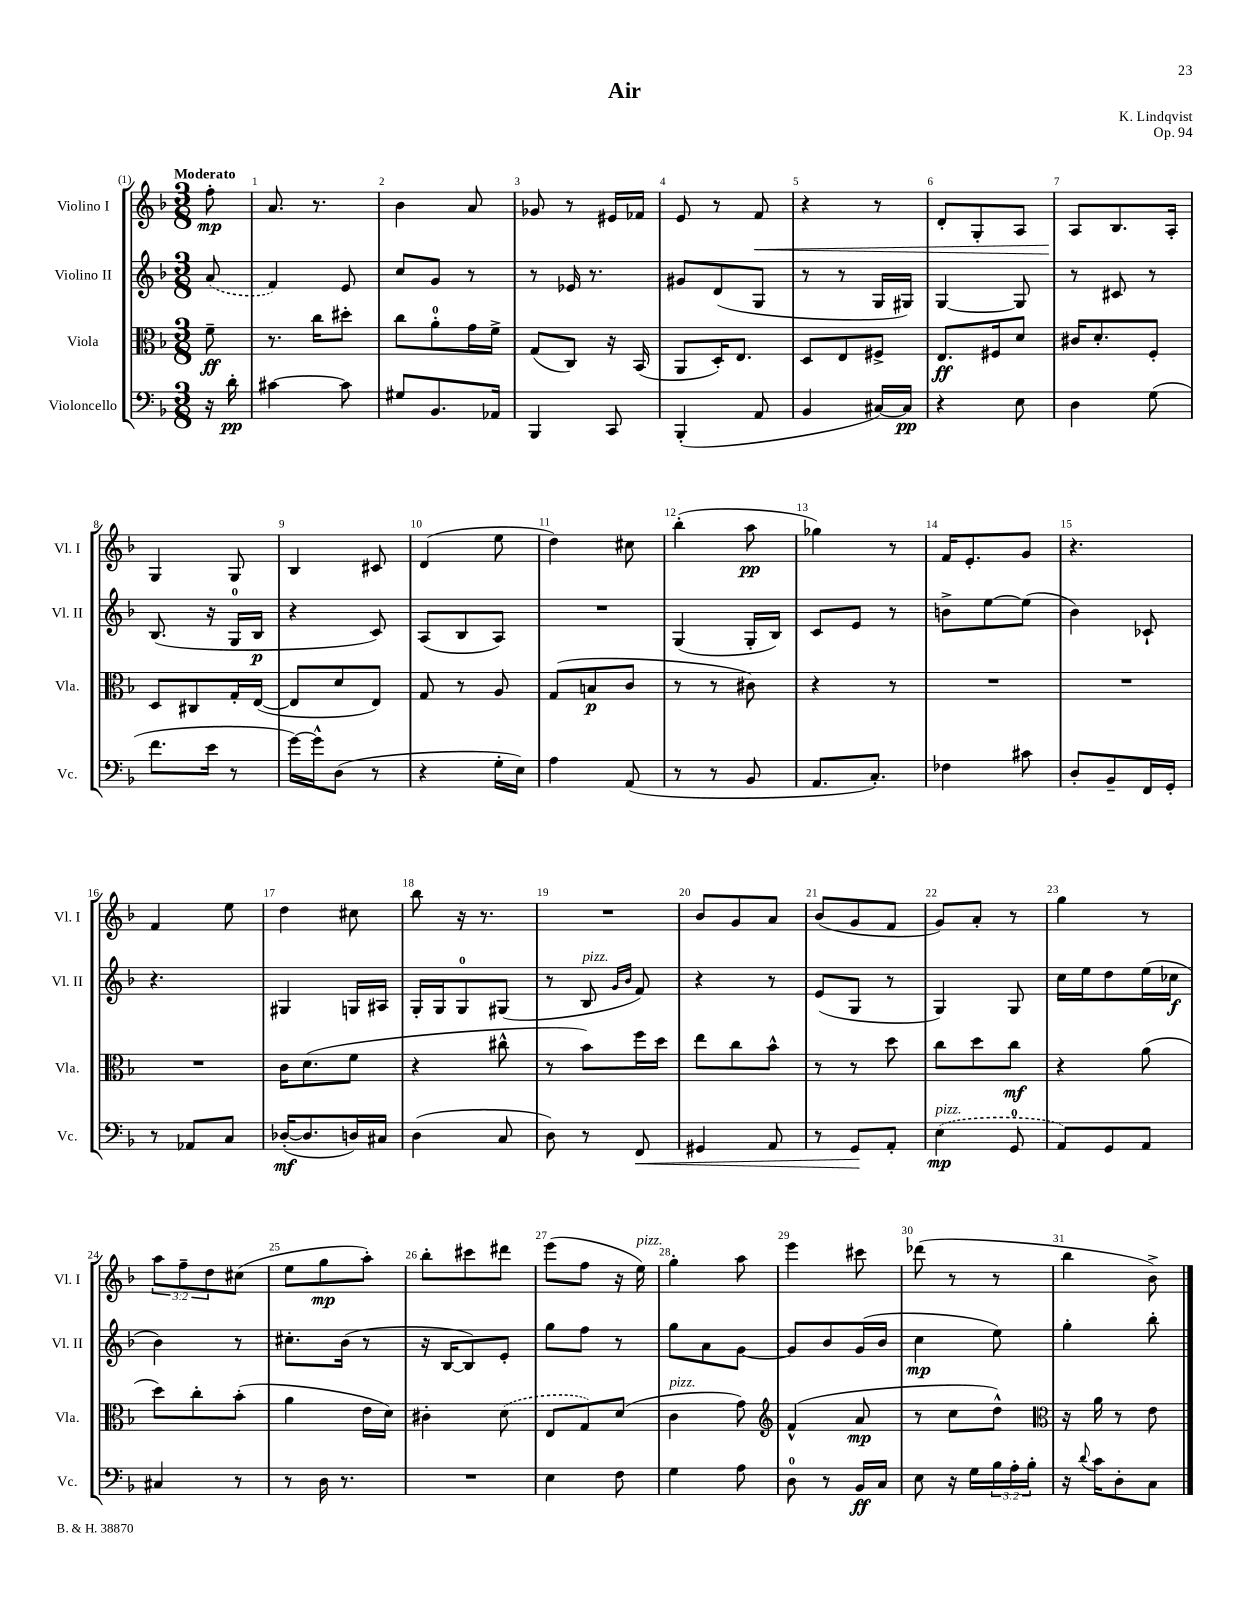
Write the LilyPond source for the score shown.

\header { title = "Air" composer = "K. Lindqvist" opus = "Op. 94" }
<<
\new StaffGroup <<
\new Staff = "s0" \with { instrumentName = "Violino I" shortInstrumentName = "Vl. I" } {
    \clef treble \key f \major \numericTimeSignature \time 3/8 \override Staff.TupletNumber.text = #tuplet-number::calc-fraction-text \partial 8 \tempo "Moderato"
    f''8-.\mp |
    a'8. r8. |
    bes'4 a'8 |
    ges'8 r8 eis'16 fes'16 |
    e'8 r8 f'8\< |
    r4 r8 |
    d'8-. g8-. a8 |
    a8\! bes8. a16-. |
    g4 g8 |
    bes4 cis'8 |
    d'4( e''8 |
    d''4) cis''8 |
    bes''4-.( a''8\pp |
    ges''4) r8 |
    f'16 e'8.-. g'8 |
    r4. |
    f'4 e''8 |
    d''4 cis''8 |
    bes''8 r16 r8. |
    R4. |
    bes'8 g'8 a'8 |
    bes'8( g'8 f'8 |
    g'8) a'8-. r8 |
    g''4 r8 |
    \tuplet 3/2 { a''8 f''8-- d''8 } cis''8( |
    e''8 g''8\mp a''8-.) |
    bes''8-. cis'''8 dis'''8 |
    e'''8( f''8 r16 e''16^\markup { \italic "pizz." }) |
    g''4-. a''8 |
    e'''4 cis'''8 |
    des'''8( r8 r8 |
    bes''4 bes'8->) \bar "|." |
}
\new Staff = "s1" \with { instrumentName = "Violino II" shortInstrumentName = "Vl. II" } {
    \clef treble \key f \major \numericTimeSignature \time 3/8 \partial 8
    \once \slurDashed a'8( |
    f'4) e'8 |
    c''8 g'8 r8 |
    r8 ees'16 r8. |
    gis'8 d'8( g8 |
    r8 r8 g16 gis16) |
    g4~ g8 |
    r8 cis'8 r8 |
    bes8.( r16 g16-0 bes16\p |
    r4 c'8) |
    a8( bes8 a8) |
    R4. |
    g4( g16-. bes16) |
    c'8 e'8 r8 |
    b'8-> e''8~ e''8( |
    bes'4) ces'8-! |
    r4. |
    gis4 g16 ais16 |
    g16-. g16 g8-0 gis8( |
    r8 bes8^\markup { \italic "pizz." } \grace { g'16 bes'16 } f'8) |
    r4 r8 |
    e'8( g8 r8 |
    g4) g8 |
    c''16 e''16 d''8 e''16( ces''16\f |
    bes'4) r8 |
    cis''8.-. bes'16( r8 |
    r16 bes16~ bes8) e'8-. |
    g''8 f''8 r8 |
    g''8 a'8 g'8~ |
    g'8 bes'8 g'16( bes'16 |
    c''4\mp e''8) |
    g''4-. bes''8-. \bar "|." |
}
\new Staff = "s2" \with { instrumentName = "Viola" shortInstrumentName = "Vla." } {
    \clef alto \key f \major \numericTimeSignature \time 3/8 \partial 8
    f'8--\ff |
    r8. c''16 dis''8-. |
    c''8 a'8-0-. g'16 f'16-> |
    g8( c8) r16 bes,16( |
    a,8 d16-.) e8. |
    d8 e8 fis8-> |
    e8.\ff fis16 d'8 |
    cis'16 d'8.-. f8-. |
    d8 cis8 g16-. e16~( |
    e8 d'8 e8) |
    g8 r8 a8 |
    g8( b8\p c'8 |
    r8 r8 cis'8) |
    r4 r8 |
    R4. |
    R4. |
    R4. |
    c'16 d'8.( f'8 |
    r4 cis''8-^ |
    r8 bes'8) f''16 d''16 |
    e''8 c''8 bes'8-^ |
    r8 r8 d''8 |
    c''8 d''8 c''8\mf |
    r4 a'8( |
    d''8) c''8-. bes'8-.( |
    a'4 e'16 d'16) |
    cis'4-. \once \slurDashed d'8( |
    e8 g8) d'8( |
    c'4^\markup { \italic "pizz." } g'8) |
    \clef treble f'4-^( a'8\mp |
    r8 c''8 d''8-^) |
    \clef alto r16 a'16 r8 e'8 \bar "|." |
}
\new Staff = "s3" \with { instrumentName = "Violoncello" shortInstrumentName = "Vc." } {
    \clef bass \key f \major \numericTimeSignature \time 3/8 \override Staff.TupletNumber.text = #tuplet-number::calc-fraction-text \partial 8
    r16 d'16-.\pp |
    cis'4~ cis'8 |
    gis8 bes,8. aes,16 |
    bes,,4 c,8 |
    bes,,4-.( a,8 |
    bes,4 cis16~) cis16\pp |
    r4 e8 |
    d4 g8( |
    f'8. e'16 r8 |
    g'16~) g'16-^ d8( r8 |
    r4 g16-. e16) |
    a4 a,8( |
    r8 r8 bes,8 |
    a,8. c8.-.) |
    fes4 cis'8 |
    d8-. bes,8-- f,16 g,16-. |
    r8 aes,8 c8 |
    des16~-.\mf( des8. d16) cis16 |
    d4( c8 |
    d8) r8 f,8\< |
    gis,4 a,8 |
    r8 g,8\! a,8-. |
    \once \slurDashed e4\mp^\markup { \italic "pizz." }( g,8-0 |
    a,8) g,8 a,8 |
    cis4 r8 |
    r8 d16 r8. |
    R4. |
    e4 f8 |
    g4 a8 |
    d8-0 r8 bes,16\ff c16 |
    e8 r16 g16 \tuplet 3/2 { bes16 a16-. bes16-. } |
    r16 \appoggiatura { d'8 } c'16 d8-. c8 \bar "|." |
}
>>
>>
\layout { \context { \Score \override BarNumber.break-visibility = ##(#f #t #t) barNumberVisibility = #all-bar-numbers-visible } }
